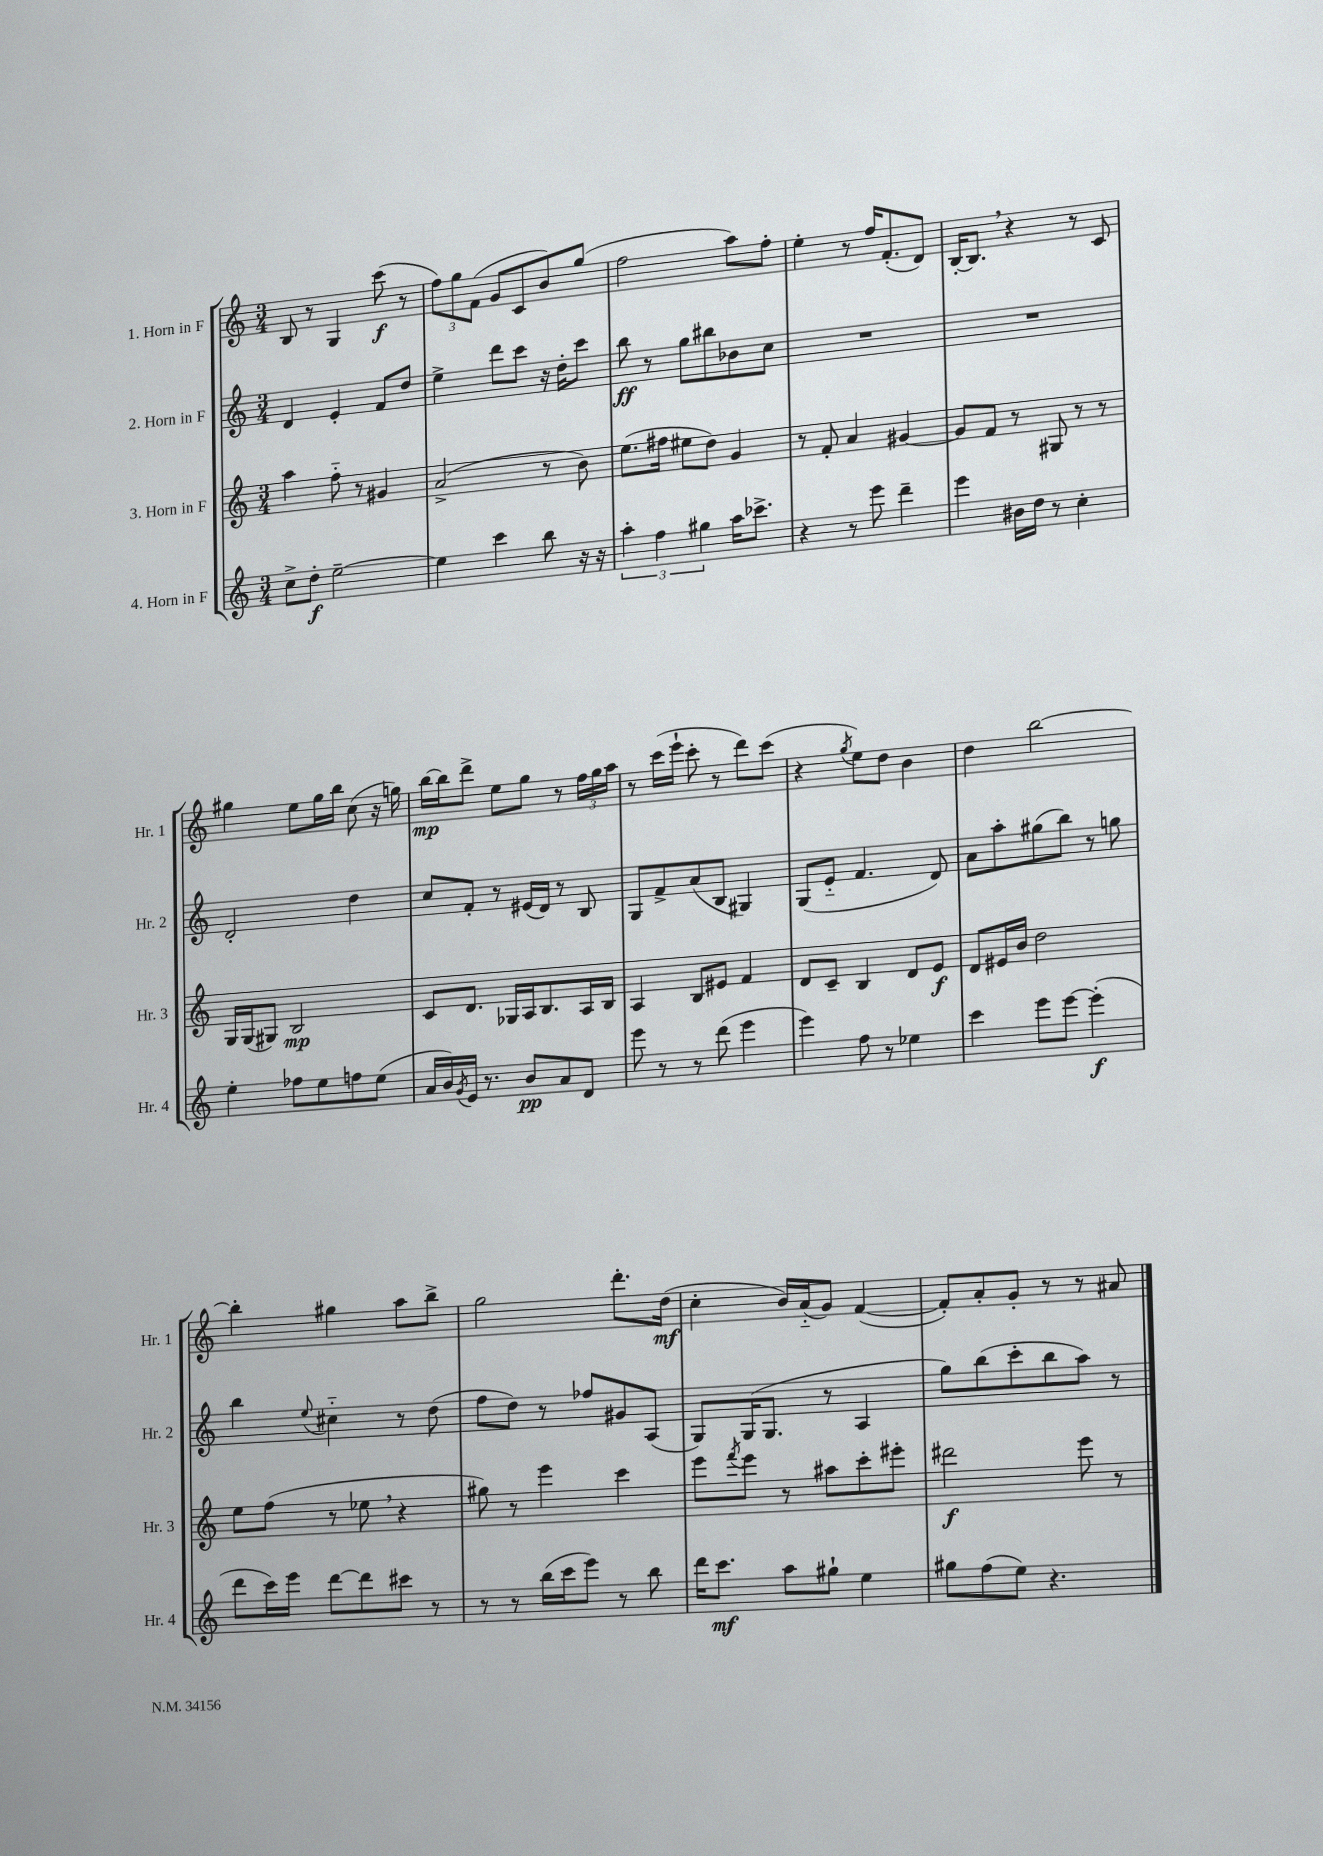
<<
\new StaffGroup <<
\new Staff = "s0" \with { instrumentName = "1. Horn in F" shortInstrumentName = "Hr. 1" } {
    \clef treble \key c \major \numericTimeSignature \time 3/4
    b8 r8 g4 c'''8\f( r8 |
    \tuplet 3/2 { f''8) g''8 f'8( } g'8 c'8 b'8) g''8( |
    f''2 a''8) f''8-. |
    e''4-. r8 f''16 f'8.-.( d'8) |
    b16~-. b8. \breathe r4 r8 c'8 |
    gis''4 e''8 gis''16 b''16 c''8( r16 g''16) |
    b''16~\mp b''16 d'''8-> e''8 g''8 r8 \tuplet 3/2 { f''16 g''16 a''16 } |
    r8 c'''16( e'''16-! c'''8-. r8 d'''8) c'''8( |
    r4 \acciaccatura { g''8 } e''8) d''8 b'4 |
    d''4 b''2~ |
    b''4-. gis''4 a''8 b''8-> |
    g''2 d'''8.-. d''16\mf( |
    c''4-. b'16) a'16-_( g'8) f'4~( |
    f'8-.) a'8-. g'8-. r8 r8 ais'8 \bar "|." |
}
\new Staff = "s1" \with { instrumentName = "2. Horn in F" shortInstrumentName = "Hr. 2" } {
    \clef treble \key c \major \numericTimeSignature \time 3/4
    d'4 e'4-. f'8 d''8 |
    e''4-> d'''8 c'''8 r16 d''16-. c'''8 |
    b''8\ff r8 g''8 bis''8 bes'8 c''8 |
    R2. |
    R2. |
    d'2-. d''4 |
    c''8 f'8-. r8 eis'16( d'16) r8 b8 |
    g8 f'8-> a'8( b8 gis4) |
    g8( e'8-_ f'4. d'8) |
    a'8 a''8-. gis''8( b''8) r8 g''8 |
    b''4 \appoggiatura { e''8 } cis''4-_ r8 d''8( |
    f''8 d''8) r8 fes''8 gis'8 a8( |
    g8) g16( g8. r8 a4 |
    g''8) b''8( c'''8-. b''8 a''8) r8 \bar "|." |
}
\new Staff = "s2" \with { instrumentName = "3. Horn in F" shortInstrumentName = "Hr. 3" } {
    \clef treble \key c \major \numericTimeSignature \time 3/4
    a''4 f''8-_ r8 gis'4 |
    a'2->( r8 b'8) |
    e''8.( fis''16 eis''8 d''8) g'4 |
    r8 f'8-. a'4 gis'4~ |
    gis'8 f'8 r8 gis8 r8 r8 |
    g16 g16( gis8) b2\mp |
    c'8 d'8. ges16 a16 b8. a16 b16 |
    a4 b8 eis'8 f'4 |
    d'8 c'8-- b4 d'8 e'8\f |
    d'8 eis'16 b'16 d''2 |
    e''8 f''8( r8 ees''8 \breathe r4 |
    gis''8) r8 e'''4 c'''4 |
    e'''8 \acciaccatura { f'''8 } e'''8 r8 ais''8 c'''8-. eis'''8-. |
    dis'''2\f e'''8 r8 \bar "|." |
}
\new Staff = "s3" \with { instrumentName = "4. Horn in F" shortInstrumentName = "Hr. 4" } {
    \clef treble \key c \major \numericTimeSignature \time 3/4
    c''8-> d''8-.\f e''2~-- |
    e''4 c'''4 b''8 r16 r16 |
    \tuplet 3/2 { a''4-. f''4 gis''4 } a''16 ces'''8.-> |
    r4 r8 e'''8 d'''4-- |
    e'''4 bis'16 d''16 r8 c''4-. |
    e''4-. fes''8 e''8 f''8 e''8( |
    a'16 b'16) \acciaccatura { g'8 } e'16 r8. b'8\pp a'8 d'8 |
    e'''8 r8 r8 d'''8( e'''4 |
    e'''4) f''8 r8 ees''4 |
    c'''4 e'''8 e'''8~ e'''4-.\f( |
    d'''8 c'''16) e'''16 d'''8~ d'''8 cis'''8 r8 |
    r8 r8 b''16( c'''16 e'''8) r8 b''8 |
    d'''16 c'''8.\mf a''8 gis''8-! e''4 |
    gis''8 f''8( e''8) r4. \bar "|." |
}
>>
>>
\layout { \context { \Score \remove "Bar_number_engraver" } }
